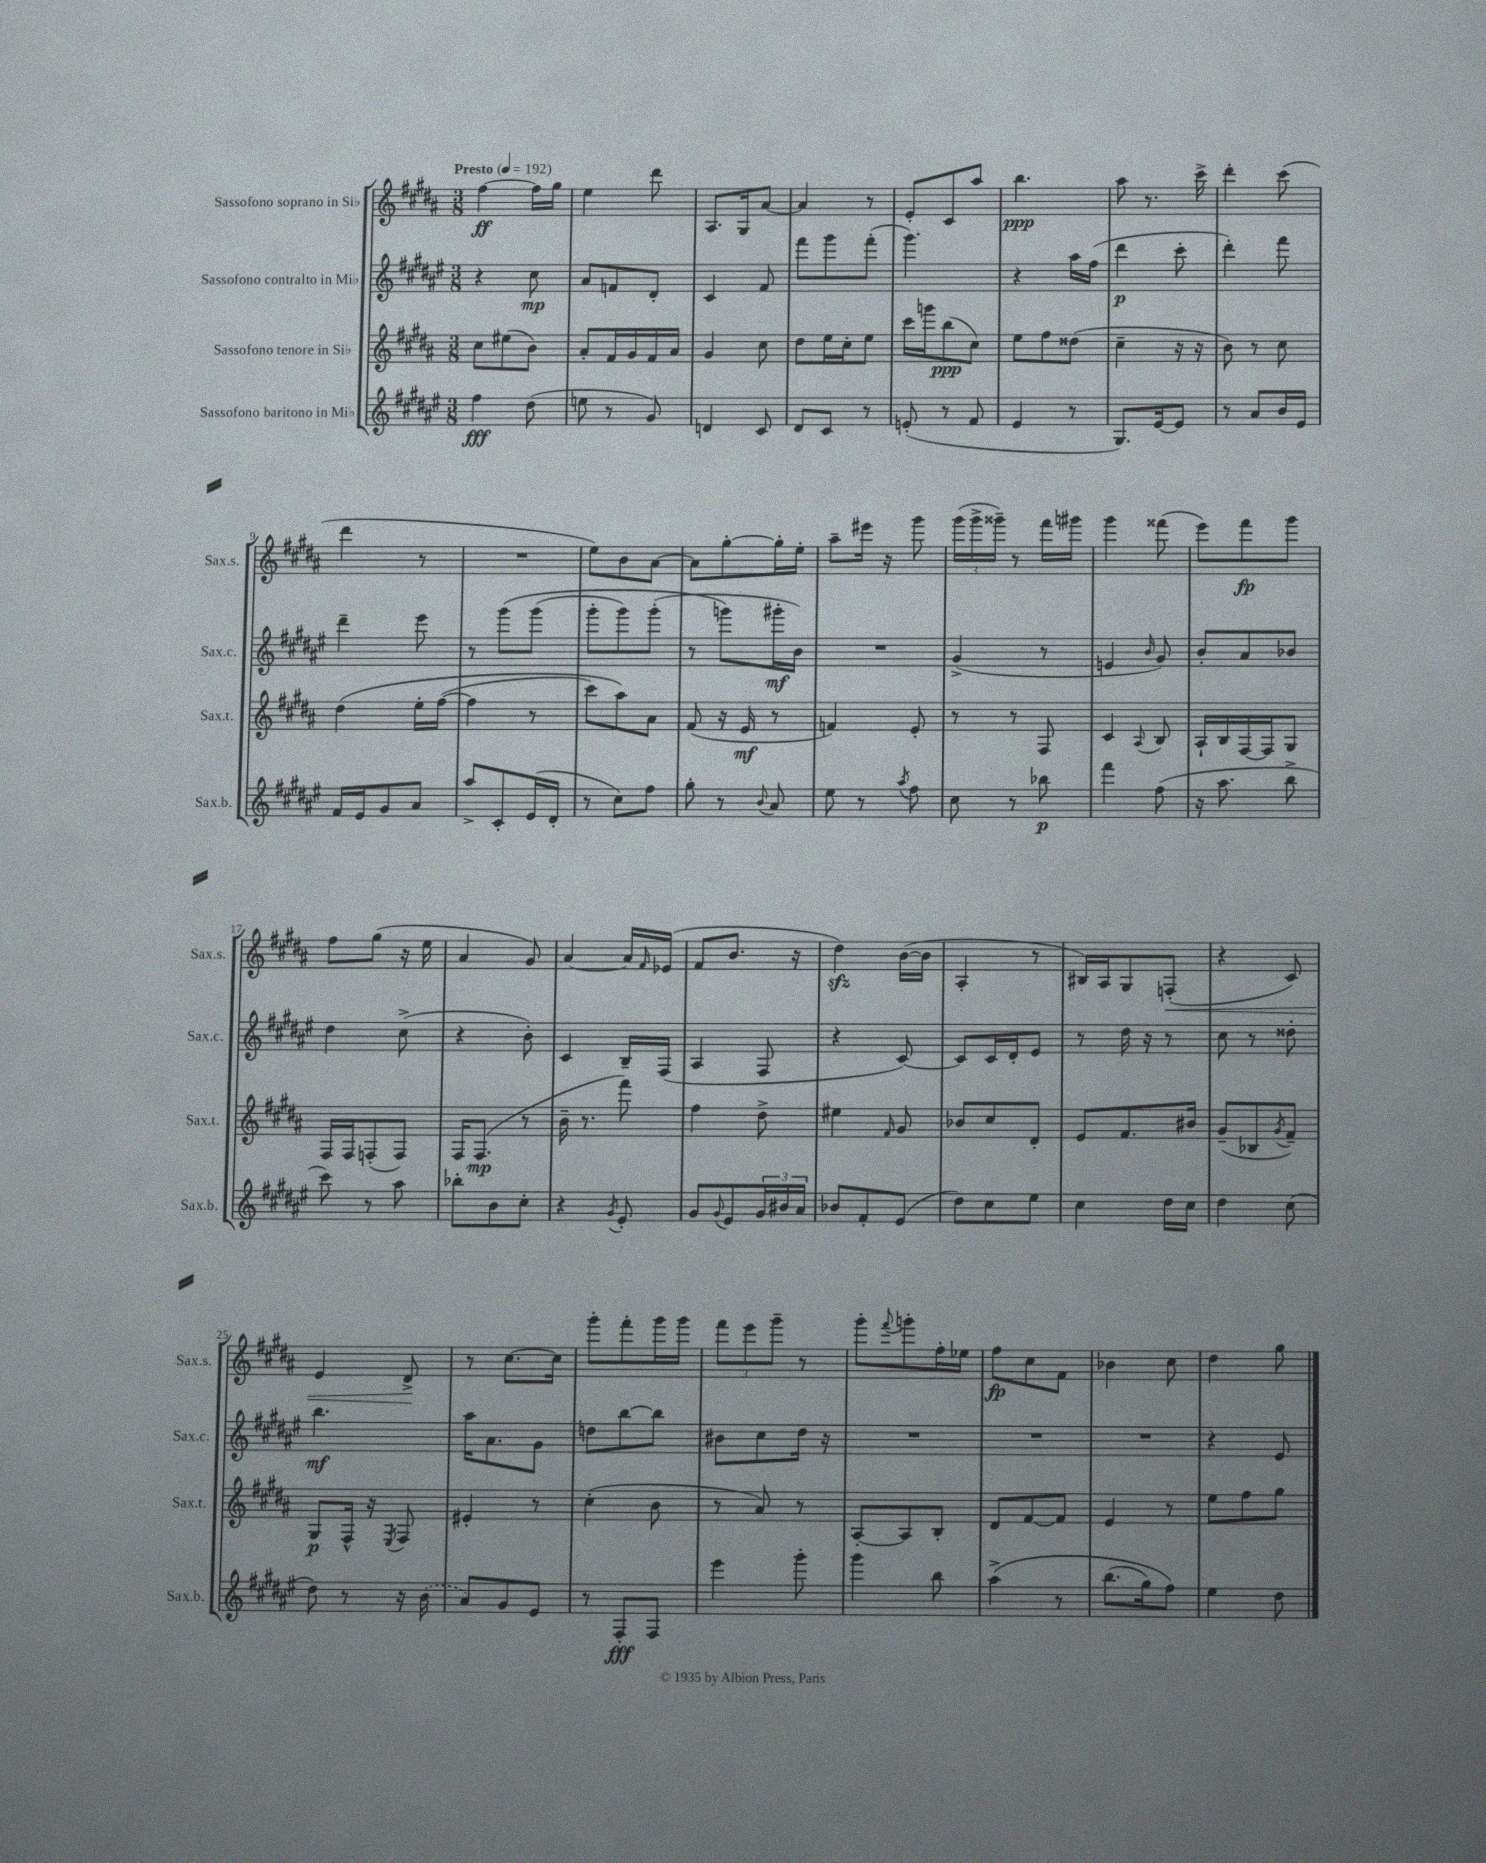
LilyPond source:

<<
\new StaffGroup <<
\new Staff = "s0" \with { instrumentName = "Sassofono soprano in Sib" shortInstrumentName = "Sax.s." } {
    \clef treble \key b \major \numericTimeSignature \time 3/8 \tempo "Presto" 4 = 192
    fis''4~\ff fis''16 gis''16 |
    e''4 dis'''8 |
    ais8. gis16 ais'8~ |
    ais'4 r8 |
    e'8-. cis'8 ais''8 |
    b''4.\ppp |
    ais''8 r8. cis'''16-> |
    dis'''4-. cis'''8( |
    dis'''4 r8 |
    R4. |
    e''8) b'8 ais'8~ |
    ais'8 gis''8~-. gis''16-. e''16-. |
    ais''8-- eis'''16 r16 gis'''8 |
    \tuplet 3/2 { gis'''16( gis'''16-> gisis'''16--) } r8 fis'''16 gis'''16 |
    gis'''4 fisis'''8( |
    e'''8) fis'''8\fp gis'''8 |
    fis''8 gis''8( r16 e''16 |
    ais'4 gis'8) |
    ais'4~ ais'16 \grace { fis'16 } ees'16( |
    fis'8 b'8. r16 |
    dis''4\sfz) b'16~( b'16 |
    ais4-. r8 |
    bis16) ais16 gis8 f8-.\<( |
    r4 cis'8) |
    e'4 dis'8->\! |
    r8 cis''8.~ cis''16 |
    gis'''8-. fis'''8-. gis'''16 gis'''16 |
    \tuplet 3/2 { fis'''8 e'''8 gis'''8-- } r8 |
    gis'''8-. \appoggiatura { fis'''8 } g'''8-. fis''16-. ees''16 |
    fis''8\fp cis''8 fis'8 |
    bes'4 cis''8 |
    dis''4 gis''8 \bar "|." |
}
\new Staff = "s1" \with { instrumentName = "Sassofono contralto in Mib" shortInstrumentName = "Sax.c." } {
    \clef treble \key fis \major \numericTimeSignature \time 3/8
    r4 cis''8\mp |
    ais'8 f'8 dis'8-. |
    cis'4 fis'8 |
    fis'''8 gis'''8 fis'''8-.( |
    gis'''4.) |
    r4 ais''16 fis''16( |
    dis'''4\p cis'''8-. |
    dis'''4-.) fis'''8 |
    dis'''4-- eis'''8 |
    r8 gis'''8\( gis'''8( |
    gis'''8-. gis'''8) gis'''8-.( |
    r8 g'''8\) gis'''16-.\mf b'16) |
    R4. |
    gis'4->( r8 |
    e'4 \grace { b'16 } gis'8) |
    b'8-. ais'8 bes'8 |
    dis''4 cis''8->( |
    r4 b'8-.) |
    cis'4 b16-- fis16( |
    ais4 fis8 |
    r4 cis'8~) |
    cis'8 cis'16 dis'16-. eis'8 |
    r8 dis''16 r16 r8 |
    cis''8 r8 disis''8-. |
    b''4.\mf |
    ais''16 ais'8. gis'8 |
    d''8 b''8~ b''8 |
    bis'8 cis''8 dis''16 r16 |
    R4. |
    R4. |
    R4. |
    r4 eis'8 \bar "|." |
}
\new Staff = "s2" \with { instrumentName = "Sassofono tenore in Sib" shortInstrumentName = "Sax.t." } {
    \clef treble \key b \major \numericTimeSignature \time 3/8
    cis''8 eis''8( b'8) |
    ais'8-. fis'16 gis'16 fis'16 ais'16 |
    gis'4 cis''8 |
    dis''8 e''16 cis''16-. e''8 |
    cis'''16 g'''16 b''8\ppp( cis''8) |
    e''8 fis''8 disis''8( |
    cis''4-- r16 r16 |
    b'8) r8 cis''8 |
    dis''4\( e''16-. fis''16~( |
    fis''4 r8 |
    cis'''8) ais''8\) ais'8 |
    fis'8( r16 e'16\mf r8 |
    f'4) e'8-. |
    r8 r8 fis8 |
    cis'4 \appoggiatura { ais8 } b8 |
    ais16-! b16 fis16~ fis16 gis8 |
    fis16 fis16 f8-.( f8) |
    fis16 fis8.\mp( r8 |
    b'16-- r8. fis'''8) |
    fis''4 dis''8-> |
    eis''4 \grace { fis'16 } gis'8 |
    bes'8 cis''8 dis'8-. |
    e'8 fis'8. bis'16 |
    gis'8--( bes8 \acciaccatura { gis'8 } fis'8--) |
    gis8\p fis16-^ r16 \acciaccatura { e8 } fis8 |
    eis'4-. r8 |
    cis''4-.( b'8 |
    r8 ais'8) r8 |
    ais8~-. ais8 b8-. |
    dis'8 fis'8~ fis'8 |
    e'4 r8 |
    e''8 fis''8 gis''8 \bar "|." |
}
\new Staff = "s3" \with { instrumentName = "Sassofono baritono in Mib" shortInstrumentName = "Sax.b." } {
    \clef treble \key fis \major \numericTimeSignature \time 3/8
    fis''4\fff dis''8( |
    e''8 r8 gis'8) |
    d'4 cis'8 |
    dis'8 cis'8 r8 |
    e'8-.( r8 fis'8 |
    eis'4 r8 |
    gis8.) eis'16~ eis'8 |
    r8 ais'8 b'16 eis'16 |
    fis'16 eis'16 gis'8 ais'8 |
    ais''8-> cis'8-. eis'16( dis'16-. |
    r8 cis''8) fis''8 |
    gis''8-. r8 \appoggiatura { b'8 } ais'8 |
    eis''8 r8 \acciaccatura { ais''8 } fis''8 |
    cis''8 r8 bes''8\p |
    fis'''4 fis''8( |
    r16 ais''8. b''8-> |
    cis'''8) r8 ais''8 |
    bes''8-. b'8 cis''8-. |
    r4 \acciaccatura { gis'8 } eis'8-. |
    gis'8 \appoggiatura { gis'8 } eis'8 \tuplet 3/2 { gis'16 bis'16 ais'16 } |
    bes'8 fis'8-. eis'8( |
    dis''8) cis''8 eis''8 |
    cis''4 dis''16 cis''16 |
    dis''4 cis''8( |
    dis''8) r8 r16 \once \slurDashed b'16( |
    ais'8) gis'8 eis'8 |
    r8 fis8-.\fff fis8 |
    eis'''4 gis'''8-. |
    gis'''4 b''8 |
    ais''4->\( r8 |
    b''8.( gis''16) fis''8\) |
    eis''4 dis''8 \bar "|." |
}
>>
>>
